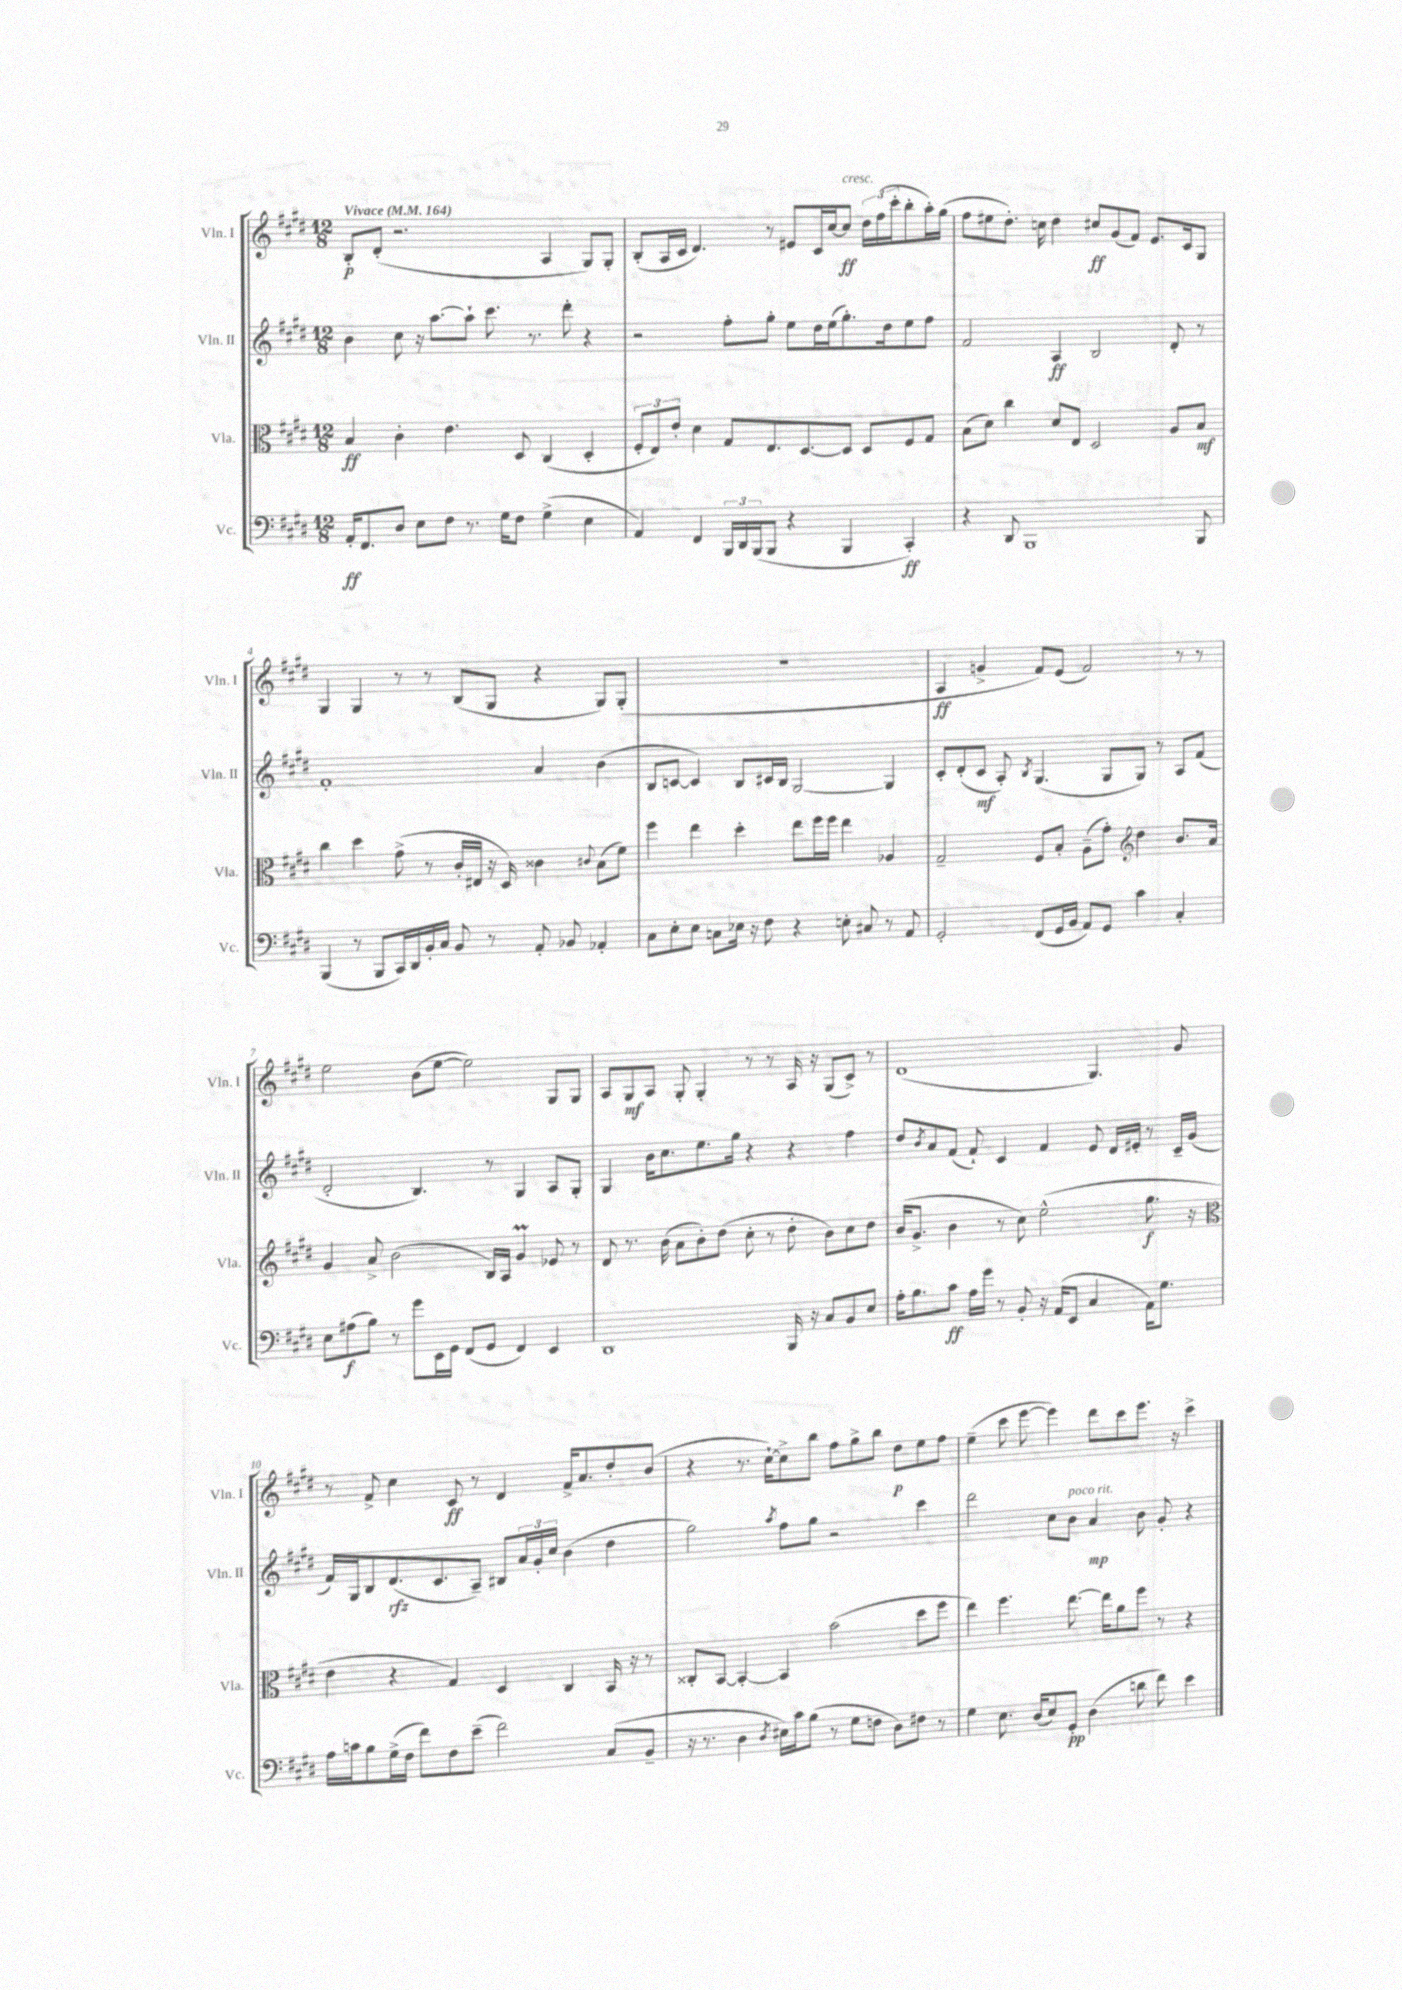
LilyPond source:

<<
\new StaffGroup <<
\new Staff = "s0" \with { instrumentName = "Vln. I" shortInstrumentName = "Vln. I" } {
    \clef treble \key e \major \numericTimeSignature \time 12/8 \tempo "Vivace" 4 = 164
    b8-.\p dis'8-.( r2. a4 gis8) gis8-. |
    b8-.( a16 cis'16 dis'4.) r8 eis'8 cis'16 cis''16~ cis''8\ff^\markup { \italic "cresc." } \tuplet 3/2 { dis''16 fis''16( cis'''16-. } b''8-. a''16-.) gis''16( |
    fis''8 eis''8 dis''8.-.) c''16 dis''4 cis''8\ff gis'8( fis'8) e'8. cis'16 gis8 |
    gis4 gis4 r8 r8 b8( gis8 r4 gis8) gis8-.( |
    R1. |
    a4\ff g'4-> fis'8) e'8( fis'2) r8 r8 |
    e''2 b'8( e''8~ e''2) gis8 gis8 |
    a8 gis8\mf a8 gis8-. gis4-. r8 r8 a16 r16 gis8( cis'8->) r8 |
    dis'1( gis4.) gis'8 |
    r8 fis'8-> cis''4 cis'8\ff r8 dis'4 fis'16-> a'8. dis''8-. b'8( |
    r4 r8. cis''16~-!) cis''8-> b''8 fis''8 gis''8-> b''8 dis''8\p e''8 fis''8 |
    e''4--( cis'''8 e'''8~ e'''4) dis'''8 cis'''8 e'''8. r16 cis'''4-> \bar "|." |
}
\new Staff = "s1" \with { instrumentName = "Vln. II" shortInstrumentName = "Vln. II" } {
    \clef treble \key e \major \numericTimeSignature \time 12/8
    b'4 cis''8 r16 a''8.~ a''8-! cis'''8. r8. dis'''8-. r4 |
    r2 fis''8-. gis''8-. e''8 dis''16 e''16( gis''8.-.) dis''16 e''8 fis''8 |
    fis'2 a4\ff b2 dis'8-. r8 |
    fis'1-. a'4 b'4( |
    b8 c'8~ c'4) b8 cis'16 b16 gis2~ gis4 |
    cis'8-. dis'8-.( cis'8\mf a8-.) \acciaccatura { b8 } gis4.( gis8 gis8) r8 a8 fis'8( |
    dis'2-. b4.) r8 gis4 a8 gis8-. |
    gis4 b'16 cis''8. e''8. gis''16 r4 r4 fis''4 |
    dis''8 \acciaccatura { b'8 } a'8 fis'8( fis'8-!) cis'4 fis'4 e'8 dis'16 eis'16-. r8 cis'16-- gis'16( |
    fis'16) gis16 b8 dis'8.\rfz( cis'8. a8--) bis8 \tuplet 3/2 { a'16 gis'16-. cis''16 } b'4( dis''4 |
    gis''2) \acciaccatura { a''8 } fis''8 gis''8 r2 cis'''4 |
    dis'''2 cis''8 b'8^\markup { \italic "poco rit." } a'4\mp b'8 gis'8-. r4 \bar "|." |
}
\new Staff = "s2" \with { instrumentName = "Vla." shortInstrumentName = "Vla." } {
    \clef alto \key e \major \numericTimeSignature \time 12/8
    b4\ff cis'4-. e'4. dis8 cis4( dis4-. |
    \tuplet 3/2 { fis8-. e8) e'8-. } dis'4 gis8 e8. dis8.~ dis8 dis8 fis8 gis8 |
    b8( dis'8) cis''4 dis'8 e8 dis2 a8 b8\mf |
    cis''4 dis''4 gis'8->( r8 cis'16-. eis16 r16 dis16) cisis'4 \appoggiatura { cis'8 } b8( fis'8) |
    fis''4 e''4 dis''4-. e''8 fis''16 fis''16 e''4 aes4 |
    gis2-- fis8 b8-. a8--( gis'8-.) \clef treble dis''4 b'8. a'16 |
    gis'4 a'8-> b'2( b16) a16 gis'4\prall ees'8 r8 |
    dis'8 r8. b'16( a'8 b'8-.) dis''8( cis''8-. r8 dis''8-. b'8) cis''8 dis''8 |
    b'16( gis'8.-> b'4 r8 cis''8) e''2-^( gis''8.\f r16 |
    \clef alto e'4 r4 gis4) dis4 cis4 b,16 r16 r8 |
    cisis8-. b,8~ b,4~-. b,4 b'2( dis''8 fis''8 |
    e''4) fis''4. e''8.~ e''16 a'8 fis''8 r8 r4 \bar "|." |
}
\new Staff = "s3" \with { instrumentName = "Vc." shortInstrumentName = "Vc." } {
    \clef bass \key e \major \numericTimeSignature \time 12/8
    a,16-.\ff fis,8. dis8 e8 fis8 r8. gis16 fis8 gis4->( e4 |
    a,4) fis,4 \tuplet 3/2 { b,,16 dis,16 b,,16( } b,,8 r4 b,,4 cis,4-.\ff) |
    r4 dis,8 b,,1 b,,8 |
    b,,4( r8 b,,8 cis,16) dis,16 b,16-. cis16 b,8 r8 a,8-. bes,8 aes,4-. |
    cis8 e8-. e8 c8 ees16 r16 fis8 r4 e8-. cis8 r8 a,8 |
    gis,2-. fis,8( gis,16 b,16 a,8) gis,8 cis'4 cis4-. |
    e8 ais8\f( b8) r8 gis'8 e,16 gis,16 fis,8( gis,8 fis,4) e,4 |
    dis,1 b,,16 r16 cis8 b,8 e8 |
    a16-. b8. cis'8\ff a16 gis'16 r8 b,8-. r16 a,16( e,8 cis4 a,16) gis8. |
    a16 c'16 b8 gis16->( fis16 fis'8) fis8 e'8--( fis'2) cis8( b,8-- |
    r16 r8. dis4 \acciaccatura { dis8 } eis16) cis'16 b8( r8 gis8 f8 dis8) fis8 r8 |
    gis4 e8. dis16( e8) gis,8-.\pp dis4( d'8 fis'8) e'4 \bar "|." |
}
>>
>>
